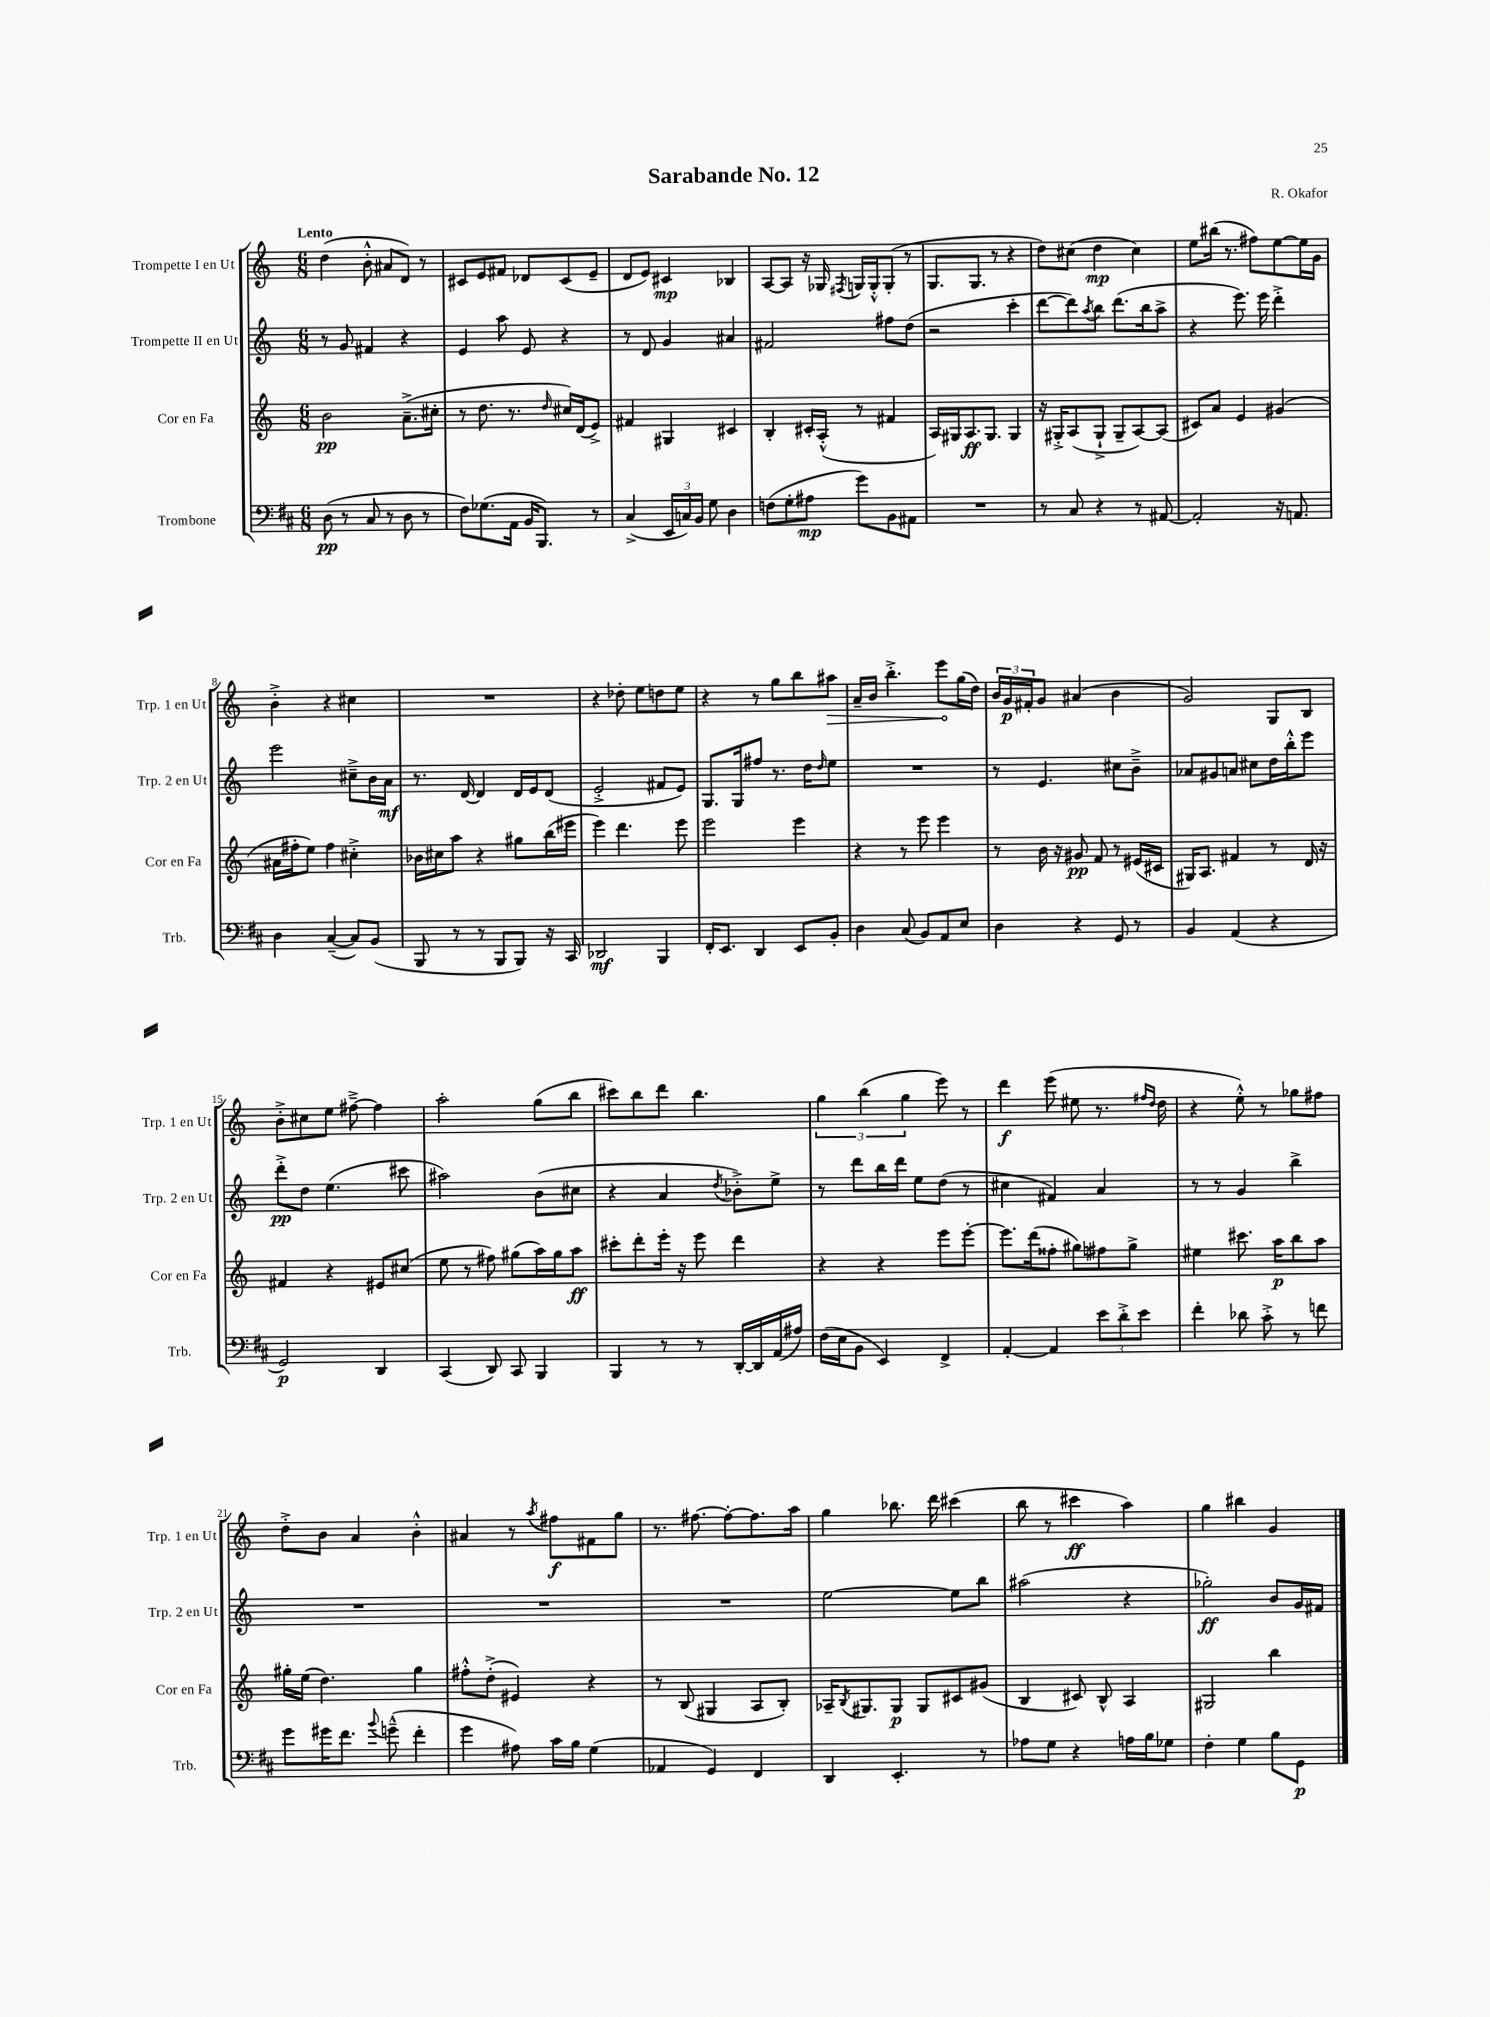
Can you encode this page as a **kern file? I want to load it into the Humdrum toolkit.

**kern	**dynam	**kern	**dynam	**kern	**dynam	**kern	**dynam
*part4	*part4	*part3	*part3	*part2	*part2	*part1	*part1
*staff4	*staff4	*staff3	*staff3	*staff2	*staff2	*staff1	*staff1
*I"Trombone	*	*I"Cor en Fa	*	*I"Trompette II en Ut	*	*I"Trompette I en Ut	*
*I'Trb.	*	*I'Cor en Fa	*	*I'Trp. 2 en Ut	*	*I'Trp. 1 en Ut	*
*clefF4	*	*clefG2	*	*clefG2	*	*clefG2	*
*k[f#c#]	*	*k[]	*	*k[]	*	*k[]	*
*M6/8	*	*M6/8	*	*M6/8	*	*M6/8	*
=1	=1	=1	=1	=1	=1	=1	=1
!	!	!	!	!	!	!LO:TX:a:B:t=Lento	!
(8D\	pp	2b\	pp	8r	.	(4dd\	.
8r	.	.	.	8g/	.	.	.
8C#/	.	.	.	4f#X/	.	8b'^^\	.
8r	.	.	.	.	.	8a#X/L	.
8D\	.	(8.a~^\L	.	4r	.	8d/J)	.
8r	.	.	.	.	.	8r	.
.	.	16cc#X'\Jk	.	.	.	.	.
=2	=2	=2	=2	=2	=2	=2	=2
8F#\L)	.	8r	.	4e/	.	8c#X/L	.
(8.G-X\	.	8.dd\	.	.	.	8e/	.
.	.	.	.	8aa\	.	8f#X/J	.
16AA\Jk	.	8.r	.	.	.	.	.
16BB/KL	.	.	.	8e/	.	8d-X/L	.
8.BBB/J)	.	.	.	.	.	.	.
.	.	16qqdd/	.	.	.	.	.
.	.	16cc#X/LL)	.	4r	.	(8c#/	.
.	.	(16d/J	.	.	.	.	.
8r	.	8e^/J)	.	.	.	8e~/J	.
=3	=3	=3	=3	=3	=3	=3	=3
(4C#^/	.	4f#X/	.	8r	.	8d/L	.
.	.	.	.	8d/	.	8e/J)	.
24EE/LL	.	4G#X/	.	4g/	.	4c#X/	mp
24Cn/)	.	.	.	.	.	.	.
24BB/JJ	.	.	.	.	.	.	.
8G\	.	.	.	.	.	.	.
4D\	.	4c#X/	.	4a#X/	.	4B-X/	.
=4	=4	=4	=4	=4	=4	=4	=4
(8Fn\L	.	4B'/	.	2f#X/	.	[8A/L	.
8G'\	.	.	.	.	.	8A/J]	.
8A#X\J	mp	16c#X'/LL	.	.	.	16r	.
.	.	(16A'^^/JJ	.	.	.	16G-X/	.
.	.	.	.	.	.	8qF#X/	.
8g\L)	.	8r	.	.	.	16Gn/LL	.
.	.	.	.	.	.	16G'^^/J	.
8BB\	.	4f#X/	.	8ff#X\L	.	(8G'/J	.
8AA#X\J	.	.	.	(8dd\J	.	8r	.
=5	=5	=5	=5	=5	=5	=5	=5
2.r	.	16A/LL)	.	2r	.	8.G/L	.
.	.	16G#X/J	.	.	.	.	.
.	.	8.A/	ff	.	.	.	.
.	.	.	.	.	.	8.G/J	.
.	.	8.G#/J	.	.	.	.	.
.	.	.	.	.	.	8r	.
.	.	4G#/	.	4ccc'\	.	4r	.
=6	=6	=6	=6	=6	=6	=6	=6
8r	.	16r	.	[8ddd\L	.	8dd\L)	.
.	.	16G#X'^/KL	.	.	.	.	.
8C#/	.	(8A/	.	8ddd\])	.	(8cc#X\J	.
.	.	.	.	8qaa/	.	.	.
4r	.	8G#`^/J	.	8bb\J	.	4dd\	mp
.	.	8G#~/L	.	(8.ddd\L	.	.	.
8r	.	[8A/)	.	.	.	4cc#\)	.
.	.	.	.	16bb\k	.	.	.
[8AA#X/	.	(8A/J]	.	8aa^\J	.	.	.
=7	=7	=7	=7	=7	=7	=7	=7
2AA#'/]	.	8c#X/L)	.	4r	.	8ee\L	.
.	.	8a/J	.	.	.	(16bb#X\Jk	.
.	.	.	.	.	.	8.r	.
.	.	4e/	.	8.eee\)	.	.	.
.	.	.	.	.	.	8ff#X\L)	.
.	.	.	.	16eee\	.	.	.
16r	.	(4g#X/	.	4ddd'^\	.	[8ee\	.
8.AAn/	.	.	.	.	.	.	.
.	.	.	.	.	.	16ee\L]	.
.	.	.	.	.	.	16g\JJ	.
!!LO:LB:g=z
=8	=8	=8	=8	=8	=8	=8	=8
4D\	.	16a#X\LL	.	2eee\	.	4b'^\	.
.	.	16ff#X'\J	.	.	.	.	.
.	.	8ee\J)	.	.	.	.	.
([4C#~/	.	4ff#\	.	.	.	4r	.
8C#/L])	.	4cc#X'^\	.	8cc#X~^\L	.	4cc#X\	.
(8BB/J	.	.	.	16b\L	.	.	.
.	.	.	.	16a\JJ	mf	.	.
=9	=9	=9	=9	=9	=9	=9	=9
8BBB/	.	16b-X\LL	.	8.r	.	2.r	.
.	.	16cc#X\J	.	.	.	.	.
8r	.	8aa\J	.	.	.	.	.
.	.	.	.	[16d/	.	.	.
8r	.	4r	.	4d/]	.	.	.
8BBB/L	.	.	.	.	.	.	.
8BBB/J)	.	8gg#X\L	.	16d/LL	.	.	.
.	.	.	.	16e/J	.	.	.
16r	.	(16bb\L	.	(8d/J	.	.	.
16CC#/	.	16eee#X\JJ	.	.	.	.	.
=10	=10	=10	=10	=10	=10	=10	=10
2DD-X/	mf	4eee\)	.	2e'^/	.	4r	.
.	.	4.ddd\	.	.	.	8dd-X'\	.
.	.	.	.	.	.	8ee\L	.
4BBB/	.	.	.	8f#X/L	.	8ddn\	.
.	.	8eee\	.	8e/J)	.	8ee\J	.
=11	=11	=11	=11	=11	=11	=11	=11
16FF#'/KL	.	2eee\	.	8.G/L	.	4r	.
8.EE/J	.	.	.	.	.	.	.
.	.	.	.	16G/k	.	.	.
4DD/	.	.	.	8ff#X/J	.	8r	.
.	.	.	.	8.r	.	8gg\L	.
8EE/L	.	4eee\	.	.	.	8bb\	.
.	.	.	.	16dd\KL	.	.	.
.	.	.	.	16qqdd/	.	.	.
!	!	!	!	!	!	!	!LO:HP:b
8BB'/J	.	.	.	8ee\J	.	8aa#X\J	>
=12	=12	=12	=12	=12	=12	=12	=12
4D\	.	4r	.	2.r	.	16a~/LL	.
.	.	.	.	.	.	16b/JJ	.
.	.	.	.	.	.	4.bb'^\	.
(8C#/	.	8r	.	.	.	.	.
8BB/L)	.	8eee\	.	.	.	.	.
8AA/	.	4eee\	.	.	.	8eee\L	.
8E/J	.	.	.	.	.	(16gg\L	]
.	.	.	.	.	.	16dd\JJ)	.
=13	=13	=13	=13	=13	=13	=13	=13
4D\	.	8r	.	8r	.	24b/LL	.
.	.	.	.	.	.	24g/	p
.	.	.	.	.	.	24f#X'/J	.
.	.	16b\	.	4.e/	.	8g/J	.
.	.	16r	.	.	.	.	.
4r	.	8g#X/	pp	.	.	(4a#X/	.
.	.	8f/	.	.	.	.	.
8GG/	.	8r	.	8cc#X\L	.	4b\	.
8r	.	(16e#X/LL	.	8b~^\J	.	.	.
.	.	16c#X/JJ	.	.	.	.	.
=14	=14	=14	=14	=14	=14	=14	=14
4BB/	.	16G#X/KL)	.	8a-X/L	.	2g/)	.
.	.	8.A/J	.	.	.	.	.
.	.	.	.	8g#X/	.	.	.
(4AA/	.	4f#X/	.	8an/J	.	.	.
.	.	.	.	8cc#X\L	.	.	.
4r	.	8r	.	16dd\L	.	8G/L	.
.	.	.	.	16bb'^^\J	.	.	.
.	.	16d/	.	8eee\J	.	8B/J	.
.	.	16r	.	.	.	.	.
!!LO:LB:g=z
=15	=15	=15	=15	=15	=15	=15	=15
2GG/)	p	4f#X/	.	8ddd'^\L	pp	8b'^\L	.
.	.	.	.	8dd\J	.	8cc#X\	.
.	.	4r	.	(4.ee\	.	8ee\J	.
.	.	.	.	.	.	[8ff#X~^\	.
4DD/	.	8e#X/L	.	.	.	4ff#\]	.
.	.	(8cc#X/J	.	8ccc#X\	.	.	.
=16	=16	=16	=16	=16	=16	=16	=16
(4CC#/	.	8ee\	.	2aa#X\)	.	2aa'\	.
.	.	8r	.	.	.	.	.
8DD/)	.	8ff#X\)	.	.	.	.	.
8CC#/	.	(8gg#X\L	.	.	.	.	.
4BBB/	.	16aa\L)	.	(8b\L	.	(8gg\L	.
.	.	16gg#\J	.	.	.	.	.
.	.	8aa\J	ff	8cc#X\J	.	8bb\J	.
=17	=17	=17	=17	=17	=17	=17	=17
4BBB/	.	8ccc#X'\L	.	4r	.	8ccc#X\L)	.
.	.	8ddd'\	.	.	.	8bb\	.
8r	.	16eee'\Jk	.	4a/	.	8ddd\J	.
.	.	16r	.	.	.	.	.
8r	.	8eee\	.	.	.	4.bb\	.
.	.	.	.	8qdd/	.	.	.
[16DD'/LL	.	4ddd\	.	8b-X'^\L)	.	.	.
16DD/]	.	.	.	.	.	.	.
(16AA/	.	.	.	8ee^\J	.	.	.
16A#X/JJ)	.	.	.	.	.	.	.
=18	=18	=18	=18	=18	=18	=18	=18
(16F#\LL	.	4r	.	8r	.	6gg\	.
16E\J	.	.	.	.	.	.	.
8BB\J	.	.	.	8ddd\L	.	.	.
.	.	.	.	.	.	(6bb\	.
4EE/)	.	4r	.	16bb\L	.	.	.
.	.	.	.	16ddd\JJ	.	.	.
.	.	.	.	.	.	6gg\	.
.	.	.	.	8ee\L	.	.	.
4FF#^/	.	8eee\L	.	(8dd\J	.	8eee\)	.
.	.	[8eee'\J	.	8r	.	8r	.
=19	=19	=19	=19	=19	=19	=19	=19
[4AA'/	.	8.eee\L]	.	4cc#X\	.	4ddd\	f
.	.	(16ddd\k	.	.	.	.	.
4AA/]	.	8ff##X'\J	.	4f#X/)	.	(8eee\	.
.	.	8gg#X\L)	.	.	.	8ee#X\	.
12e\L	.	8ff#X\	.	4a/	.	8.r	.
12d'^\	.	.	.	.	.	.	.
.	.	8gg#^\J	.	.	.	.	.
12e\J	.	.	.	.	.	.	.
.	.	.	.	.	.	16qqff#X/LL	.
.	.	.	.	.	.	16qqdd/JJ	.
.	.	.	.	.	.	16dd\	.
=20	=20	=20	=20	=20	=20	=20	=20
4f#'\	.	4ee#X\	.	8r	.	4r	.
.	.	.	.	8r	.	.	.
8d-X\	.	8.ccc#X\	.	4g/	.	8ee'^^\)	.
8c#'^\	.	.	.	.	.	8r	.
.	.	16aa\KL	p	.	.	.	.
8r	.	8bb\	.	4bb^\	.	8gg-X\L	.
8fn\	.	8aa\J	.	.	.	8ff#X\J	.
!!LO:LB:g=z
=21	=21	=21	=21	=21	=21	=21	=21
8g\L	.	16gg#X'\LL	.	2.r	.	8dd'^\L	.
.	.	(16ee\JJ	.	.	.	.	.
16g#X\K	.	4.dd\)	.	.	.	8b\J	.
8.f#\J	.	.	.	.	.	.	.
.	.	.	.	.	.	4a/	.
8qqb/	.	.	.	.	.	.	.
(8gn~^^\	.	.	.	.	.	.	.
4f#'\	.	4gg#\	.	.	.	4b'^^\	.
=22	=22	=22	=22	=22	=22	=22	=22
4g\	.	8ff#X'^^\L	.	2.r	.	4a#X/	.
.	.	(8dd'^\J	.	.	.	.	.
8A#X\)	.	4e#X/)	.	.	.	8r	.
.	.	.	.	.	.	8qaa/	.
16c#\LL	.	.	.	.	.	8ff#X\L	f
16B\JJ	.	.	.	.	.	.	.
(4G\	.	4r	.	.	.	8f#X\	.
.	.	.	.	.	.	8gg\J	.
=23	=23	=23	=23	=23	=23	=23	=23
4AA-X/	.	8r	.	2.r	.	8.r	.
.	.	(8B/	.	.	.	.	.
.	.	.	.	.	.	[8.ff#X\	.
4GG/)	.	4G#X/	.	.	.	.	.
.	.	.	.	.	.	8ff#'\L_	.
4FF#/	.	8A/L	.	.	.	8.ff#\]	.
.	.	8B'/J)	.	.	.	.	.
.	.	.	.	.	.	16aa\Jk	.
=24	=24	=24	=24	=24	=24	=24	=24
4DD/	.	16A-X~/KL	.	[2ee\	.	4gg\	.
.	.	8qB/	.	.	.	.	.
.	.	8.G#X/	.	.	.	.	.
4.EE'/	.	8G#/J	p	.	.	8.bb-X\	.
.	.	8G#/L	.	.	.	.	.
.	.	.	.	.	.	16ddd\	.
.	.	8c#X/	.	8ee\L]	.	(4ccc#X\	.
8r	.	(8g#X/J	.	8bb\J	.	.	.
=25	=25	=25	=25	=25	=25	=25	=25
8A-X\L	.	4B/	.	(2aa#X\	.	8bb\	.
8G\J	.	.	.	.	.	8r	.
4r	.	8c#X/)	.	.	.	4ccc#X\	ff
.	.	8B^^/	.	.	.	.	.
16An\LL	.	4A/	.	4r	.	4aa\)	.
16B\J	.	.	.	.	.	.	.
8G-X\J	.	.	.	.	.	.	.
=26	=26	=26	=26	=26	=26	=26	=26
4F#'\	.	2G#X/	.	2gg-X'\)	ff	4gg\	.
4G\	.	.	.	.	.	4bb#X\	.
8B\L	.	4bb\	.	8b/L	.	4g/	.
8GG\J	p	.	.	16g/L	.	.	.
.	.	.	.	16f#X/JJ	.	.	.
==	==	==	==	==	==	==	==
*-	*-	*-	*-	*-	*-	*-	*-
